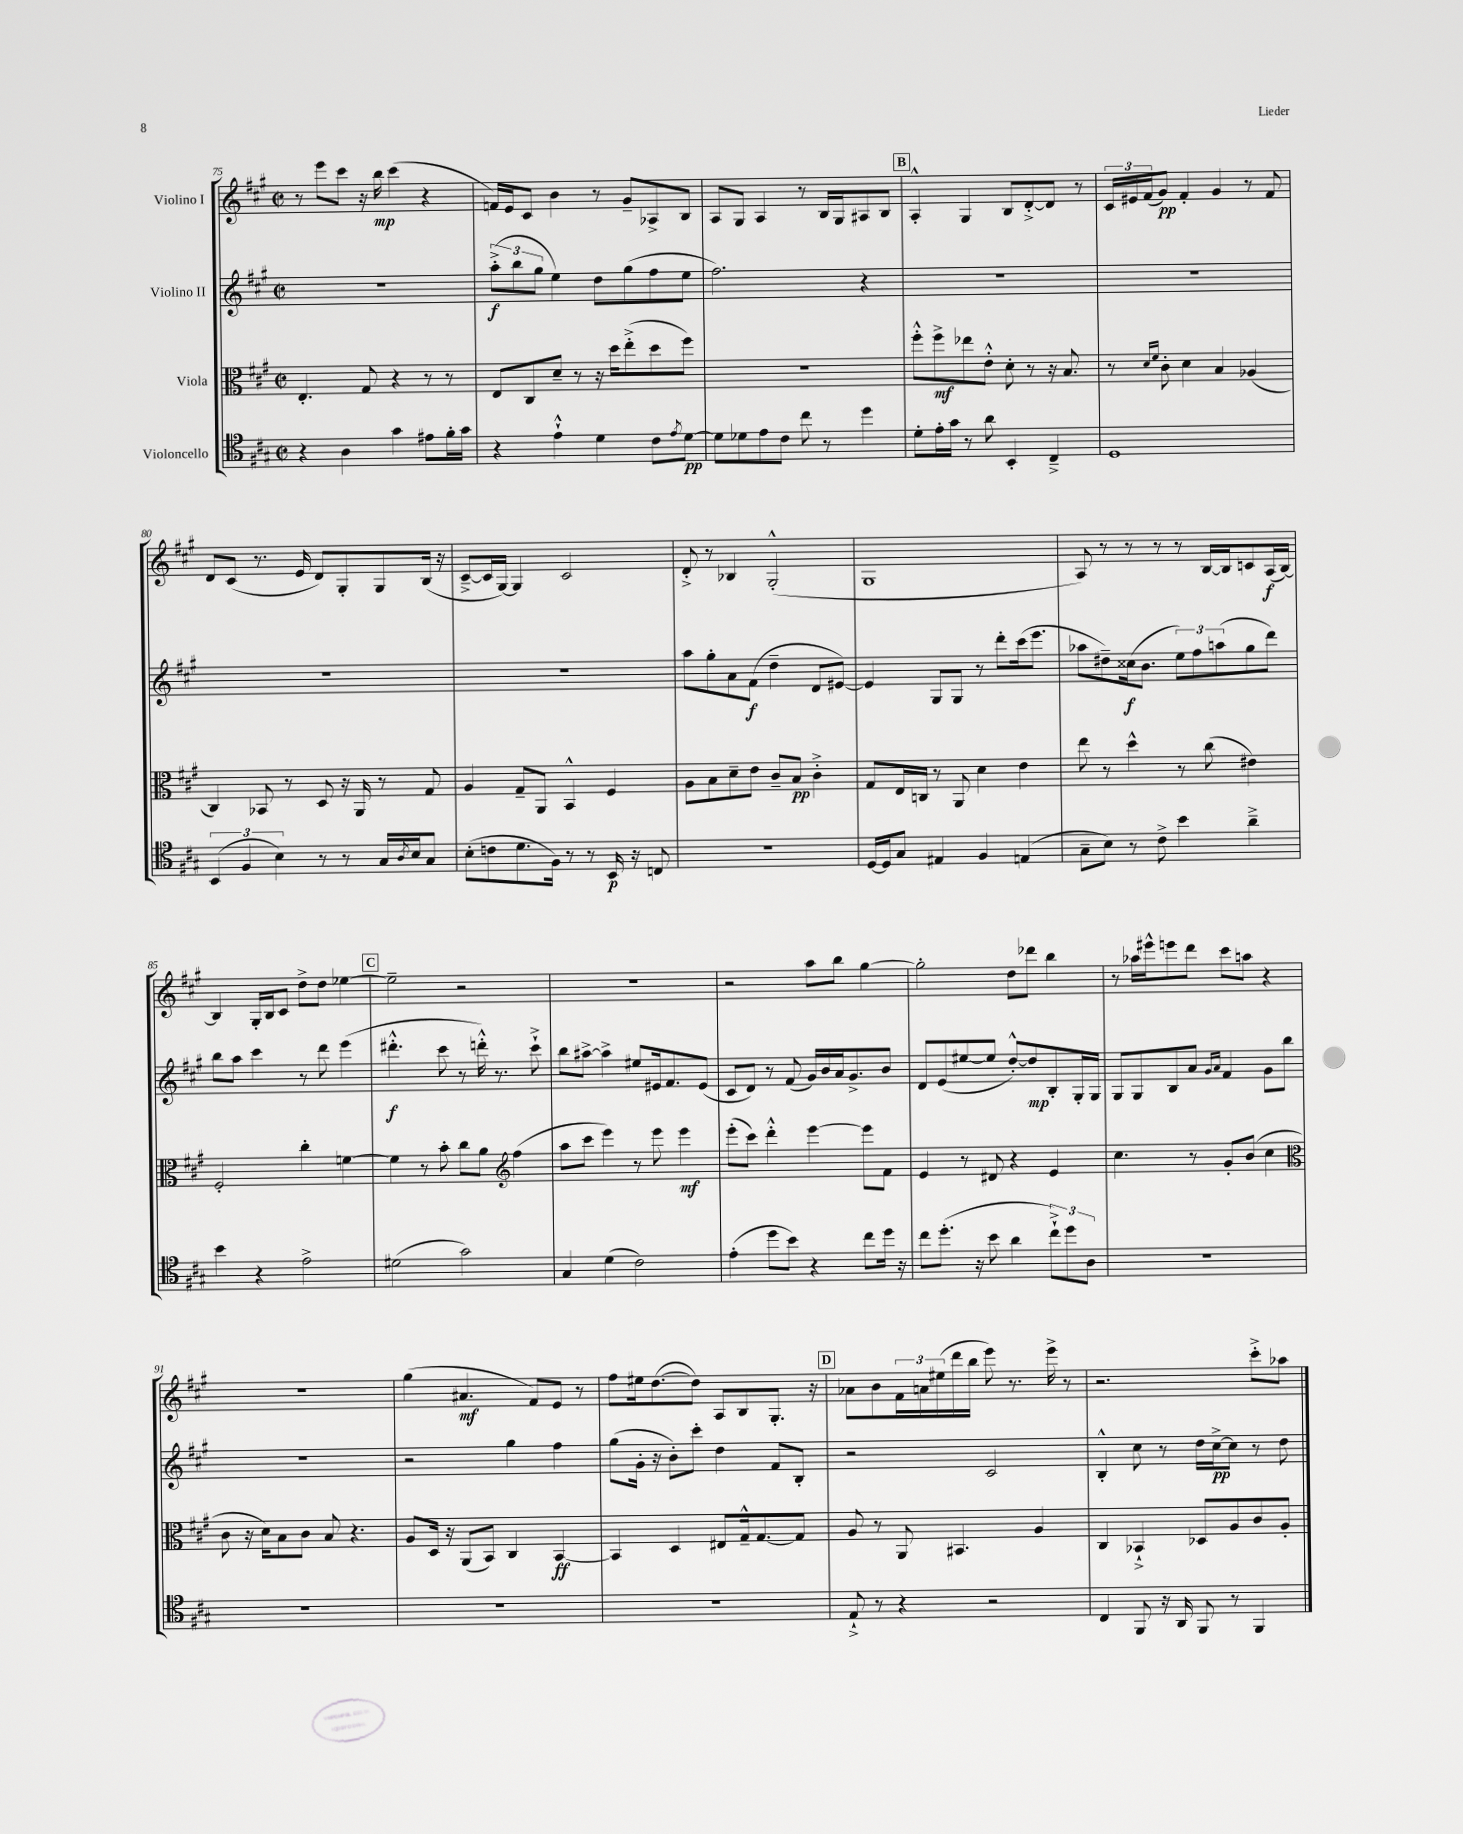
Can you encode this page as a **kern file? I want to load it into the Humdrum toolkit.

**kern	**dynam	**kern	**dynam	**kern	**dynam	**kern	**dynam
*part4	*part4	*part3	*part3	*part2	*part2	*part1	*part1
*staff4	*staff4	*staff3	*staff3	*staff2	*staff2	*staff1	*staff1
*I"Violoncello	*	*I"Viola	*	*I"Violino II	*	*I"Violino I	*
*clefC4	*	*clefC3	*	*clefG2	*	*clefG2	*
*k[f#c#g#]	*	*k[f#c#g#]	*	*k[f#c#g#]	*	*k[f#c#g#]	*
*M2/2	*	*M2/2	*	*M2/2	*	*M2/2	*
*met(c|)	*	*met(c|)	*	*met(c|)	*	*met(c|)	*
=75	=75	=75	=75	=75	=75	=75	=75
4r	.	4.E'/	.	1r	.	8r	.
.	.	.	.	.	.	8eee\L	.
4A\	.	.	.	.	.	8ccc#\J	.
.	.	8G#/	.	.	.	16r	.
.	.	.	.	.	.	16bb\	mp
4g#\	.	4r	.	.	.	(4ccc#\	.
8e#X\L	.	8r	.	.	.	4r	.
16f#'\L	.	8r	.	.	.	.	.
16g#\JJ	.	.	.	.	.	.	.
=76	=76	=76	=76	=76	=76	=76	=76
4r	.	8E/L	.	(12aa'^\L	f	16fn/LL)	.
.	.	.	.	.	.	16e/J	.
.	.	.	.	12bb\	.	.	.
.	.	8C#/	.	.	.	8c#/J	.
.	.	.	.	12gg#\J	.	.	.
4e`^^\	.	8d~/J	.	4ee\)	.	4b\	.
.	.	8r	.	.	.	.	.
4d\	.	16r	.	8dd\L	.	8r	.
.	.	16dd\KL	.	.	.	.	.
.	.	(8ee'^\	.	(8gg#\	.	8g#~/L	.
8c#\L	.	8dd\	.	8ff#\	.	8A-X^/	.
8qe/	.	.	.	.	.	.	.
[8d\J	pp	8ff#\J)	.	8ee\J	.	8B/J	.
=77	=77	=77	=77	=77	=77	=77	=77
8d\L]	.	1r	.	2.ff#\)	.	8A/L	.
8d-X\	.	.	.	.	.	8G#/J	.
8e\	.	.	.	.	.	4A/	.
8c#\J	.	.	.	.	.	.	.
8cc#\	.	.	.	.	.	8r	.
8r	.	.	.	.	.	16B/LL	.
.	.	.	.	.	.	16G#/J	.
4dd\	.	.	.	4r	.	8A#X/	.
.	.	.	.	.	.	8B/J	.
!!LO:REH:place=s1:t=B
=78	=78	=78	=78	=78	=78	=78	=78
8d'\L	.	8ff#'^^\L	.	1r	.	4A'^^/	.
16e'\L	.	8ff#^\	mf	.	.	.	.
16g#\JJ	.	.	.	.	.	.	.
8r	.	8ee-X\	.	.	.	4G#/	.
8a\	.	8e'^^\J	.	.	.	.	.
4BB'/	.	8d'\	.	.	.	8B/L	.
.	.	8r	.	.	.	[8d'^/	.
4C#~^/	.	16r	.	.	.	8d/J]	.
.	.	8.B/	.	.	.	.	.
.	.	.	.	.	.	8r	.
=79	=79	=79	=79	=79	=79	=79	=79
1D	.	8r	.	1r	.	24c#/LL	.
.	.	.	.	.	.	24e#X/	.
.	.	.	.	.	.	(24f#/J	.
.	.	16qqd/LL	.	.	.	.	.
.	.	16qqf#/JJ	.	.	.	.	.
.	.	8c#'\	.	.	.	8g#/J)	pp
.	.	4d\	.	.	.	4f#'/	.
.	.	4B/	.	.	.	4g#/	.
.	.	(4A-X/	.	.	.	8r	.
.	.	.	.	.	.	8f#/	.
!!LO:LB:g=z
=80	=80	=80	=80	=80	=80	=80	=80
(6BB/	.	4C#/)	.	1r	.	8d/L	.
.	.	.	.	.	.	(8c#/J	.
6F#/	.	.	.	.	.	.	.
.	.	8BB-X/	.	.	.	8.r	.
6B\)	.	.	.	.	.	.	.
.	.	8r	.	.	.	.	.
.	.	.	.	.	.	16e/	.
8r	.	8D/	.	.	.	8d/L)	.
8r	.	16r	.	.	.	8G#'/	.
.	.	16AA/	.	.	.	.	.
16G#/LL	.	8r	.	.	.	8G#/	.
8qA/	.	.	.	.	.	.	.
16B/J	.	.	.	.	.	.	.
8G#/J	.	8G#/	.	.	.	(16B/Jk	.
.	.	.	.	.	.	16r	.
=81	=81	=81	=81	=81	=81	=81	=81
(8B'\L	.	4A/	.	1r	.	[8c#~^/L	.
8cn\	.	.	.	.	.	16c#/L]	.
.	.	.	.	.	.	[16G#/JJ)	.
8.d\	.	8G#~/L	.	.	.	4G#/]	.
.	.	8AA/J	.	.	.	.	.
16F#\Jk)	.	.	.	.	.	.	.
8r	.	4BB^^/	.	.	.	2c#/	.
8r	.	.	.	.	.	.	.
16BB/	p	4F#/	.	.	.	.	.
16r	.	.	.	.	.	.	.
8Cn/	.	.	.	.	.	.	.
=82	=82	=82	=82	=82	=82	=82	=82
1r	.	8A\L	.	8aa\L	.	8d'^/	.
.	.	8B\	.	8gg#'\	.	8r	.
.	.	8d~\	.	8a\	.	4B-X/	.
.	.	8e\J	.	(8f#\J	f	.	.
.	.	8c#~/L	.	4dd~\	.	(2G#'^^/	.
.	.	8B/J	pp	.	.	.	.
.	.	4c#'^\	.	8d/L	.	.	.
.	.	.	.	[8e#X/J)	.	.	.
=83	=83	=83	=83	=83	=83	=83	=83
[16D/LL	.	8G#/L	.	4e#/]	.	1G#	.
16D/J]	.	.	.	.	.	.	.
8G#/J	.	16E/L	.	.	.	.	.
.	.	16Cn/JJ	.	.	.	.	.
4E#X/	.	8r	.	8G#/L	.	.	.
.	.	8AA/	.	8G#/J	.	.	.
4F#/	.	4d\	.	8r	.	.	.
.	.	.	.	8ddd'\L	.	.	.
(4En/	.	4e\	.	(16ccc#\k	.	.	.
.	.	.	.	8.eee\J	.	.	.
=84	=84	=84	=84	=84	=84	=84	=84
8G#~\L	.	8ee\	.	8aa-X\L	.	8A/)	.
8B\J)	.	8r	.	8dd#X~\)	.	8r	.
8r	.	4dd^^\	.	(16cc##X\k	f	8r	.
.	.	.	.	8.b\J	.	.	.
8c#^\	.	.	.	.	.	8r	.
4b\	.	8r	.	12ee\L)	.	8r	.
.	.	.	.	12ff#\	.	.	.
.	.	(8cc#\	.	.	.	[16B/LL	.
.	.	.	.	(12aan\	.	.	.
.	.	.	.	.	.	16B/J]	.
4a~^\	.	4e#X\)	.	8gg#\	.	8cn/	.
.	.	.	.	8ddd\J)	.	(16A/L	f
.	.	.	.	.	.	[16B/JJ)	.
!!LO:LB:g=z
=85	=85	=85	=85	=85	=85	=85	=85
4b\	.	2F#'/	.	8bb\L	.	4B/]	.
.	.	.	.	8aa\J	.	.	.
4r	.	.	.	4ccc#\	.	16G#'/LL	.
.	.	.	.	.	.	16B/J	.
.	.	.	.	.	.	8c#/J	.
2e^\	.	4cc#'\	.	8r	.	8dd^\L	.
.	.	.	.	8ddd\	.	8dd\J	.
.	.	[4fn\	.	(4eee\	.	[4ee-X\	.
!!LO:REH:place=s1:t=C
=86	=86	=86	=86	=86	=86	=86	=86
(2d#X\	.	4f\]	.	4.ddd#X'^^\	f	2ee-~\]	.
.	.	8r	.	.	.	.	.
.	.	8b'\	.	8ccc#\	.	.	.
2g#\)	.	8cc#\L	.	8r	.	2r	.
.	.	8a\J	.	16dddn'^^\)	.	.	.
.	.	.	.	8.r	.	.	.
*	*	*clefG2	*	*	*	*	*
.	.	(4ff#\	.	.	.	.	.
.	.	.	.	8ccc#`^\	.	.	.
=87	=87	=87	=87	=87	=87	=87	=87
4G#/	.	8aa\L	.	8bb\L	.	1r	.
.	.	8ccc#\J	.	[8aa#X^\J	.	.	.
(4d\	.	4eee\)	.	4aa#^\]	.	.	.
2c#\)	.	8r	.	8ee#X/L	.	.	.
.	.	8eee\	.	16e#X/k	.	.	.
.	.	.	.	8.f#/	.	.	.
.	.	4eee\	mf	.	.	.	.
.	.	.	.	(8e#/J	.	.	.
=88	=88	=88	=88	=88	=88	=88	=88
(4e'\	.	(8eee'\L	.	8c#/L	.	2r	.
.	.	8ccc#\J)	.	8d/J)	.	.	.
8dd\L	.	4ddd'^^\	.	8r	.	.	.
8b\J)	.	.	.	(8f#/	.	.	.
4r	.	[4eee\	.	16g#/LL)	.	8aa\L	.
.	.	.	.	16b/	.	.	.
.	.	.	.	16a/J	.	8bb\J	.
.	.	.	.	8.g#^/	.	.	.
8cc#\L	.	8eee\L]	.	.	.	[4gg#\	.
16dd\Jk	.	8f#\J	.	8b/J	.	.	.
16r	.	.	.	.	.	.	.
=89	=89	=89	=89	=89	=89	=89	=89
8cc#\L	.	4e/	.	8d/L	.	2gg#'\]	.
(8.dd'\J	.	.	.	(8e/	.	.	.
.	.	8r	.	[8ee#X/	.	.	.
16r	.	.	.	.	.	.	.
8b\	.	8d#X/	.	8ee#/J]	.	.	.
4a\	.	4r	.	[8dd'^^/L)	.	8dd\L	.
.	.	.	.	8dd/]	mp	8ddd-X\J	.
12cc#`^\L)	.	4e/	.	8B'/	.	4bb\	.
12dd\	.	.	.	.	.	.	.
.	.	.	.	16G#'/L	.	.	.
12A\J	.	.	.	.	.	.	.
.	.	.	.	16G#/JJ	.	.	.
=90	=90	=90	=90	=90	=90	=90	=90
1r	.	4.cc#\	.	8G#/L	.	8r	.
.	.	.	.	8G#/	.	16aa-X\LL	.
.	.	.	.	.	.	16eee#X^^\J	.
.	.	.	.	8B/	.	8eeen\	.
.	.	8r	.	8a/J	.	8ddd\J	.
.	.	.	.	16qqg#/LL	.	.	.
.	.	.	.	16qqa/JJ	.	.	.
.	.	8g#'/L	.	4f#/	.	8ccc#\L	.
.	.	(8b/J	.	.	.	8aan\J	.
.	.	4cc#\	.	8g#\L	.	4r	.
.	.	.	.	8bb\J	.	.	.
!!LO:LB:g=z
=91	=91	=91	=91	=91	=91	=91	=91
*	*	*clefC3	*	*	*	*	*
1r	.	8c#\	.	1r	.	1r	.
.	.	16r	.	.	.	.	.
.	.	16d\KL)	.	.	.	.	.
.	.	8B\	.	.	.	.	.
.	.	8c#\J	.	.	.	.	.
.	.	8B/	.	.	.	.	.
.	.	4.r	.	.	.	.	.
=92	=92	=92	=92	=92	=92	=92	=92
1r	.	8A/L	.	2r	.	(4gg#\	.
.	.	16D/Jk	.	.	.	.	.
.	.	16r	.	.	.	.	.
.	.	(8AA/L	.	.	.	4.a#X/	mf
.	.	8BB/J)	.	.	.	.	.
.	.	4C#/	.	4gg#\	.	.	.
.	.	.	.	.	.	8f#/L)	.
.	.	[4BB/	ff	4ff#\	.	8e/J	.
.	.	.	.	.	.	8r	.
=93	=93	=93	=93	=93	=93	=93	=93
1r	.	4BB/]	.	(8gg#\L	.	8ff#\L	.
.	.	.	.	16g#'\Jk	.	16ee#X\k	.
.	.	.	.	16r	.	([8.dd\	.
.	.	4D/	.	8b'\L)	.	.	.
.	.	.	.	8ccc#'\J	.	8dd\J])	.
.	.	8E#X/L	.	4dd\	.	8A/L	.
.	.	16G#~^^/k	.	.	.	8B/	.
.	.	[8.G#/	.	.	.	.	.
.	.	.	.	8f#/L	.	8.G#'/J	.
.	.	8G#/J]	.	8B'/J	.	.	.
.	.	.	.	.	.	16r	.
!!LO:REH:place=s1:t=D
=94	=94	=94	=94	=94	=94	=94	=94
8E`^/	.	8A/	.	2r	.	8a-X\L	.
8r	.	8r	.	.	.	8b\	.
4r	.	8AA/	.	.	.	24f#\L	.
.	.	.	.	.	.	24an\	.
.	.	.	.	.	.	(24ee#X\	.
.	.	4.BB#X/	.	.	.	16ddd\	.
.	.	.	.	.	.	16bb\JJ	.
2r	.	.	.	2c#/	.	8eee\)	.
.	.	.	.	.	.	8.r	.
.	.	4A/	.	.	.	.	.
.	.	.	.	.	.	16eee^\	.
.	.	.	.	.	.	8r	.
=95	=95	=95	=95	=95	=95	=95	=95
4C#/	.	4C#/	.	4B'^^/	.	2.r	.
8FF#/	.	4BB-X`^/	.	8cc#\	.	.	.
16r	.	.	.	8r	.	.	.
16AA/	.	.	.	.	.	.	.
8FF#/	.	8D-X/L	.	16dd\LL	.	.	.
.	.	.	.	[16cc#^\J	pp	.	.
8r	.	8A/	.	8cc#\J]	.	.	.
4FF#/	.	8c#/	.	8r	.	8ccc#'^\L	.
.	.	8A'/J	.	8dd\	.	8aa-X\J	.
==	==	==	==	==	==	==	==
*-	*-	*-	*-	*-	*-	*-	*-
